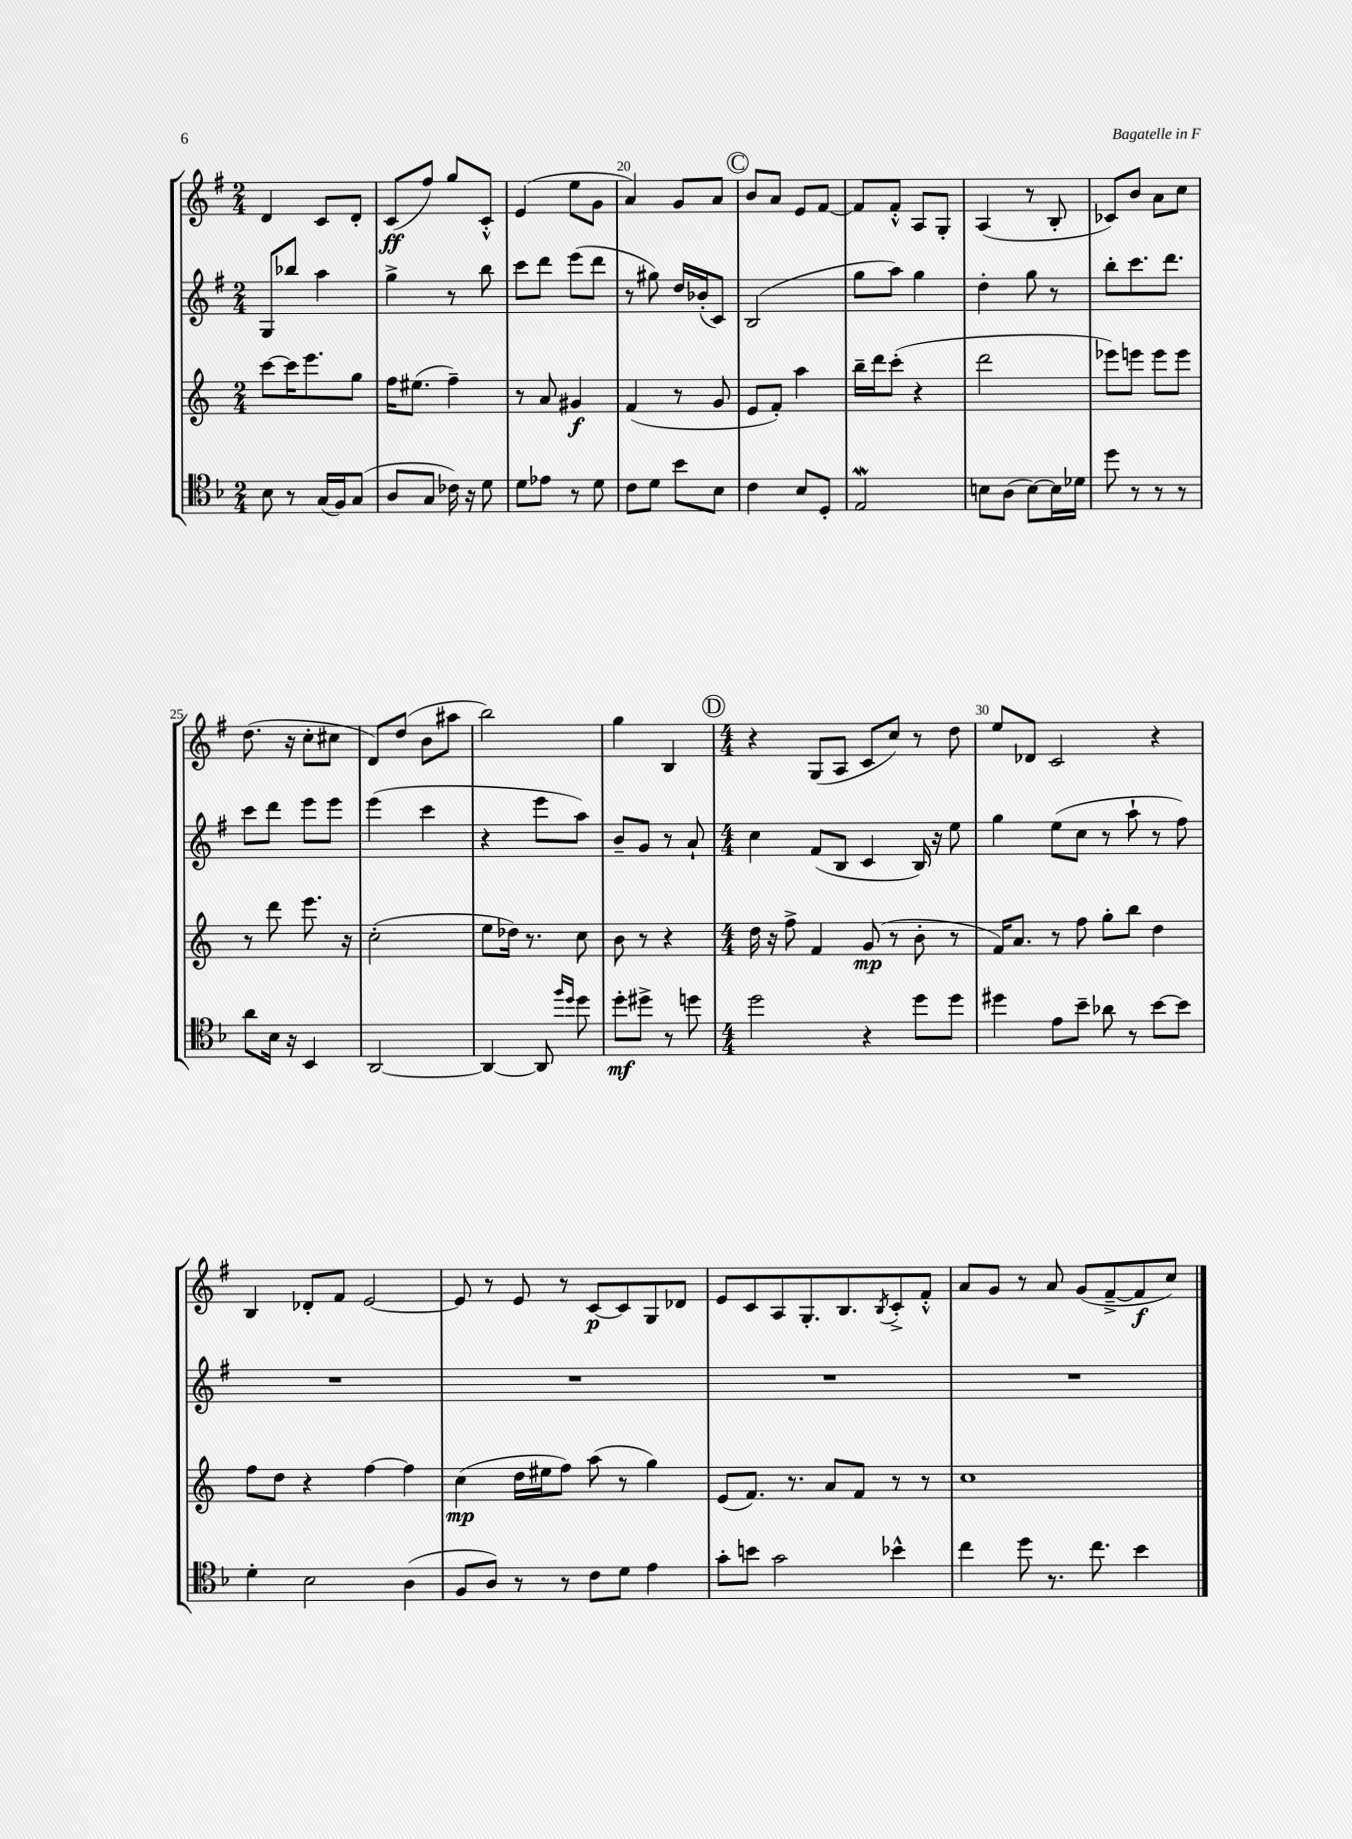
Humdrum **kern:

**kern	**kern	**kern	**kern
*staff4	*staff3	*staff2	*staff1
*clefC4	*clefG2	*clefG2	*clefG2
*k[b-]	*k[]	*k[f#]	*k[f#]
*M2/4	*M2/4	*M2/4	*M2/4
8B-\	[8ccc\L	8G/L	4d/
8r	16ccc\]K	8bb-/J	.
.	8.eee\	.	.
(16G/LL	.	4aa\	8c/L
16F/J)	.	.	.
(8G/J	8gg\J	.	8d'/J
=	=	=	=
8A/L	16ff\LK	4gg^\	(8c/L
.	(8.ee#\J	.	.
8G/J	.	.	8ff#/J)
16c-\)	4ff~\)	8r	8gg/L
16r	.	.	.
8d\	.	8bb\	8c'^^/J
=	=	=	=
8d\L	8r	8ccc\L	(4e/
8e-\J	8a/	8ddd\J	.
8r	4g#/	(8eee\L	8ee\L
8d\	.	8ddd\J	8g\J
=	=	=	=
8c\L	(4f/	8r	4a/)
8d\J	.	8gg#\)	.
8b-\L	8r	16dd/LL	8g/L
.	.	(16b-'/J	.
8B-\J	8g/	8c/J)	8a/J
=	=	=	=
4c\	8e/L	(2B/	8b/L
.	8f'/J)	.	8a/J
8B-/L	4aa\	.	8e/L
8D'/J	.	.	[8f#/J
=	=	=	=
2E/	16bb~\LL	8gg\L	8f#/]L
.	16ddd\J	.	.
.	(8ccc'\J	8aa\J)	8f#'^^/J
.	4r	4gg\	8A/L
.	.	.	8G'/J
=	=	=	=
8B\L	2ddd\	4dd'\	(4A/
(8A\J	.	.	.
[8B\L)	.	8gg\	8r
16B\]L	.	8r	8B'/
16d-\JJ	.	.	.
=	=	=	=
8dd\	8eee-\L)	8bb'\L	8c-/L)
8r	8eee\J	8.ccc\	8b/J
8r	8eee\L	.	8a\L
.	.	8.ddd\J	.
8r	8eee\J	.	8cc\J
=	=	=	=
8a\L	8r	8ccc\L	(8.dd\
16B-\Jk	8ddd\	8ddd\J	.
16r	.	.	16r
4BB-/	8.eee\	8eee\L	8cc'\L
.	.	8eee\J	8cc#\J
.	16r	.	.
=	=	=	=
[2AA/	(2cc'\	(4eee\	8d/L)
.	.	.	(8dd/J
.	.	4ccc\	8b\L
.	.	.	8aa#\J
=	=	=	=
4AA/_	8ee\L	4r	2bb\)
.	16dd-\Jk)	.	.
.	8.r	.	.
8AA/]	.	8eee\L	.
16qqff/LL	.	.	.
16qqdd/JJ	.	.	.
8dd\	8cc\	8aa\J)	.
=	=	=	=
8dd'\L	8b\	8b~/L	4gg\
8dd#^\J	8r	8g/J	.
8r	4r	8r	4B/
8dd\	.	8a`/	.
=	=	=	=
*M4/4	*M4/4	*M4/4	*M4/4
2dd\	16dd\	4cc\	4r
.	16r	.	.
.	8ff^\	.	.
.	4f/	(8f#/L	(8G/L
.	.	8B/J	8A/J
4r	(8g/	4c/	8c/L
.	8r	.	8cc/J)
8dd\L	8b'\	16B/)	8r
.	.	16r	.
8dd\J	8r	8ee\	8dd\
=	=	=	=
4dd#\	16f/LK)	4gg\	8ee/L
.	8.a/J	.	.
.	.	.	8d-/J
8e\L	8r	(8ee\L	2c/
8b-~\J	8ff\	8cc\J	.
8a-\	8gg'\L	8r	.
8r	8bb\J	8aa`\	.
[8b-\L	4dd\	8r	4r
8b-\]J	.	8ff#\)	.
=	=	=	=
4d'\	8ff\L	1r	4B/
.	8dd\J	.	.
2B-\	4r	.	8d-'/L
.	.	.	8f#/J
.	[4ff\	.	[2e/
(4A\	4ff\]	.	.
=	=	=	=
8F/L	(4cc\	1r	8e/]
8A/J)	.	.	8r
8r	16dd\LL	.	8e/
.	16ee#\J	.	.
8r	8ff\J)	.	8r
8c\L	(8aa\	.	[8c/L
8d\J	8r	.	8c/]
4e\	4gg\)	.	8G/
.	.	.	8d-/J
=	=	=	=
8g'\L	(8e/L	1r	8e/L
8b\J	8.f/J)	.	8c/
2g\	.	.	8A/
.	8.r	.	.
.	.	.	8.G'/
.	8a/L	.	.
.	.	.	8.B/
.	8f/J	.	.
.	.	.	8qB/
4b-^^\	8r	.	8c'^/
.	8r	.	8f#'^^/J
=	=	=	=
4cc\	1cc	1r	8a/L
.	.	.	8g/J
8dd\	.	.	8r
8.r	.	.	8a/
.	.	.	(8g/L
8.cc\	.	.	.
.	.	.	[8f#~^/
4b-\	.	.	8f#/]
.	.	.	8cc/J)
==	==	==	==
*-	*-	*-	*-
